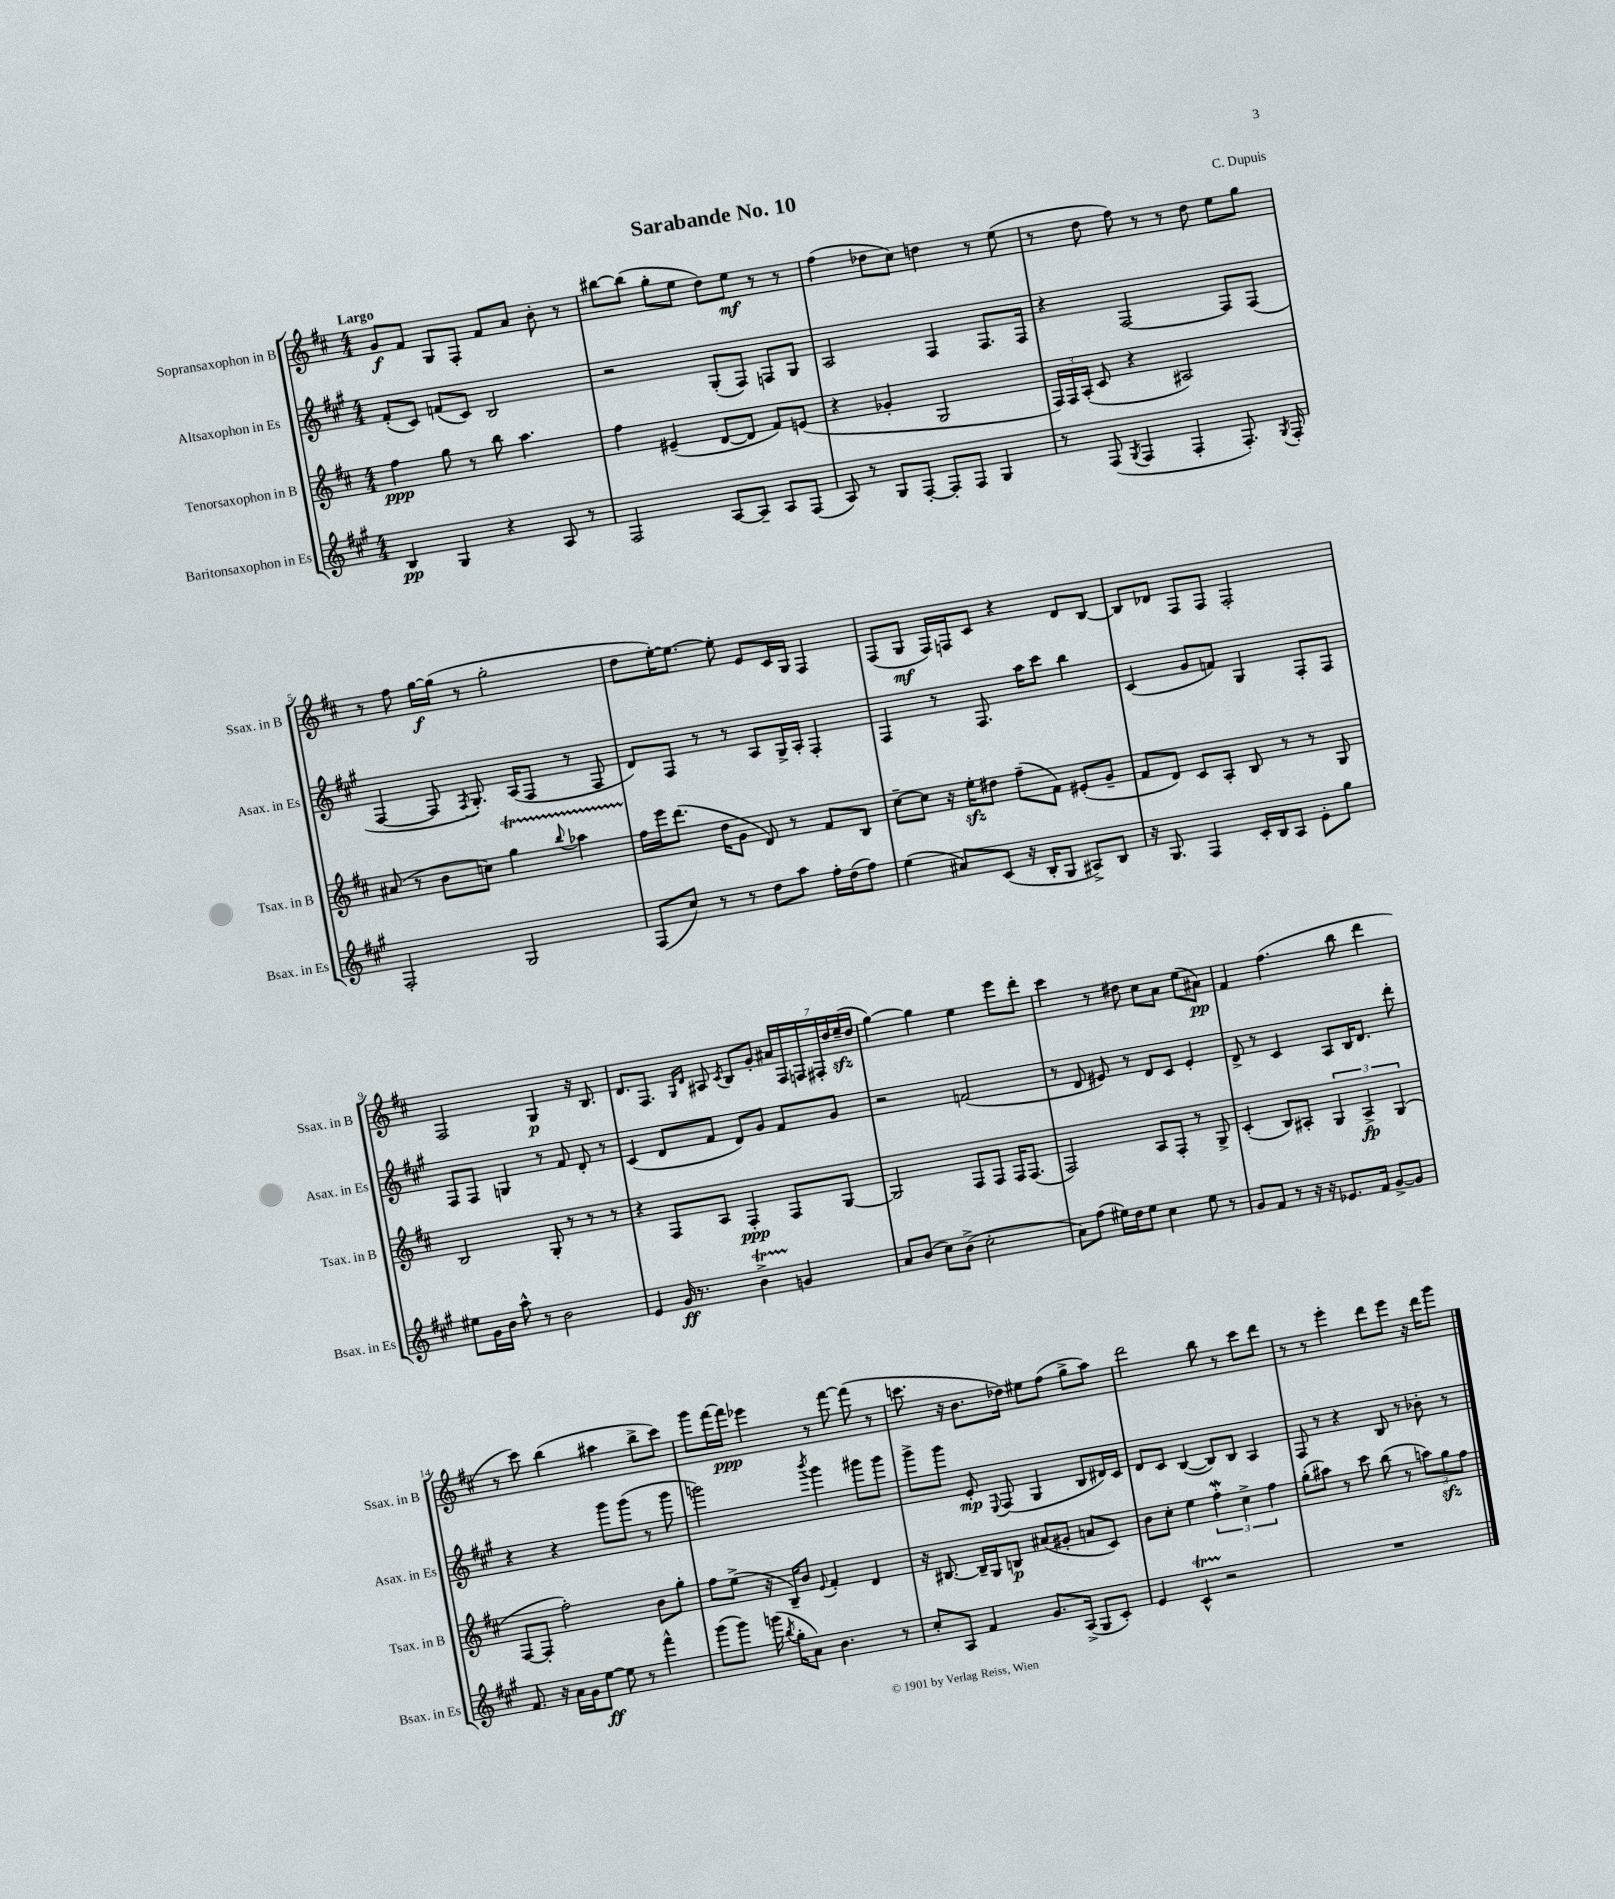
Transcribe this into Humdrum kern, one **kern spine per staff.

**kern	**dynam	**kern	**dynam	**kern	**dynam	**kern	**dynam
*part4	*part4	*part3	*part3	*part2	*part2	*part1	*part1
*staff4	*staff4	*staff3	*staff3	*staff2	*staff2	*staff1	*staff1
*I"Baritonsaxophon in Es	*	*I"Tenorsaxophon in B	*	*I"Altsaxophon in Es	*	*I"Sopransaxophon in B	*
*I'Bsax. in Es	*	*I'Tsax. in B	*	*I'Asax. in Es	*	*I'Ssax. in B	*
*clefG2	*	*clefG2	*	*clefG2	*	*clefG2	*
*k[f#c#g#]	*	*k[f#c#]	*	*k[f#c#g#]	*	*k[f#c#]	*
*M4/4	*	*M4/4	*	*M4/4	*	*M4/4	*
=1	=1	=1	=1	=1	=1	=1	=1
!	!	!	!	!	!	!LO:TX:a:B:t=Largo	!
4B/	pp	4ff#\	ppp	(8f#'/L	.	8g/L	f
.	.	.	.	8c#/J)	.	8f#/J	.
4G#/	.	8gg\	.	(8fn/L	.	8G/L	.
.	.	8r	.	8c#/J)	.	8F#'/J	.
4r	.	8bb\	.	2B/	.	8f#/L	.
.	.	4.aa\	.	.	.	8a/J	.
8A/	.	.	.	.	.	8b'\	.
8r	.	.	.	.	.	8r	.
=2	=2	=2	=2	=2	=2	=2	=2
2F#/	.	4ff#\	.	2r	.	[8bb#X\L	.
.	.	.	.	.	.	(8bb#\J]	.
.	.	(4e#X~/	.	.	.	8gg'\L	.
.	.	.	.	.	.	8ee\J	.
[8A/L	.	[8d/L	.	(8G#'/L	.	8dd\L)	.
8A~/J]	.	8d/J]	.	8F#/J)	.	8ee\J	mf
8A/L	.	8f#/L)	.	8Fn/L	.	8r	.
(8F#/J	.	(8en/J	.	8G#/J	.	8r	.
=3	=3	=3	=3	=3	=3	=3	=3
8A/)	.	4r	.	2A/	.	(4ff#\	.
8r	.	.	.	.	.	.	.
8G#/L	.	4g-X'/	.	.	.	8dd-X\L	.
[8F#'/J	.	.	.	.	.	8cc#\J)	.
8F#'/L]	.	2G/	.	4F#/	.	4ddn\	.
8F#/J	.	.	.	.	.	.	.
4G#/	.	.	.	8.F#/L	.	8r	.
.	.	.	.	.	.	(8ee\	.
.	.	.	.	16F#/Jk	.	.	.
=4	=4	=4	=4	=4	=4	=4	=4
8r	.	24F#/LL)	.	4r	.	8r	.
.	.	24F#/	.	.	.	.	.
.	.	(24A'/JJ	.	.	.	.	.
(8F#/	.	8c#/	.	.	.	8dd\	.
8qG#/	.	.	.	.	.	.	.
4F#/	.	4r	.	[2F#/	.	8ff#\)	.
.	.	.	.	.	.	8r	.
4F#'/	.	2A#X/)	.	.	.	8r	.
.	.	.	.	.	.	8dd\	.
8.F#'/)	.	.	.	8F#/L]	.	8ee\L	.
.	.	.	.	(8F#/J	.	8gg\J	.
8qG#/	.	.	.	.	.	.	.
16F#'/	.	.	.	.	.	.	.
!!LO:LB:g=z
=5	=5	=5	=5	=5	=5	=5	=5
2F#'/	.	(8a#X/	.	[4F#/	.	8r	.
.	.	8r	.	.	.	8ff#\	.
.	.	8b\L	.	8F#/]	.	[16gg\LL	f
.	.	.	.	.	.	(16gg\JJ]	.
.	.	.	.	8qF#/	.	.	.
.	.	8ccn\J)	.	8.G#'/)	.	8r	.
2G#/	.	4ggT\	.	.	.	2gg'\	.
.	.	.	.	(16A/KL	.	.	.
.	.	.	.	8F#/J	.	.	.
.	.	8qqbb/	.	.	.	.	.
.	.	4aa-XTTT\	.	8r	.	.	.
.	.	.	.	8F#/	.	.	.
=6	=6	=6	=6	=6	=6	=6	=6
(8F#/L	.	16ff#\LL	.	8d/L)	.	8dd\L	.
.	.	16eee\J	.	.	.	.	.
8cc#/J)	.	(8.ddd\J	.	8F#/J	.	[16ee'\K)	.
.	.	.	.	.	.	8.ee\J_	.
8r	.	.	.	8r	.	.	.
.	.	16dd\KL	.	.	.	.	.
8r	.	8g\J	.	8r	.	8ee'\]	.
8dd\L	.	8d/)	.	8A/L	.	8e/L	.
8aa\J	.	8r	.	16G#^/L	.	16c#/L	.
.	.	.	.	16A'/JJ	.	16G/JJ	.
16ff#'\LL	.	8f#/L	.	4F#'/	.	4F#/	.
(16dd\J	.	.	.	.	.	.	.
8ff#\J)	.	8B/J	.	.	.	.	.
=7	=7	=7	=7	=7	=7	=7	=7
(4ee\	.	[8cc#~\L	.	4F#/	.	(8F#/L	.
.	.	8cc#\J]	.	.	.	8G/J	mf
8a#X/L)	.	16r	.	8r	.	16F#/LL)	.
.	.	16eezz'\KL	.	.	.	16Fn/J	.
(8c#/J	.	8dd#X\J	.	8.F#/	.	8c#/J	.
16r	.	(8ff#~\L	.	.	.	4r	.
16B'/KL	.	.	.	16aa\KL	.	.	.
8G#/J	.	8f#\J)	.	8ccc#\J	.	.	.
8A#X^/L)	.	(8e#X'/L	.	4bb\	.	8d/L	.
8B/J	.	8g~/J	.	.	.	[8B/J	.
=8	=8	=8	=8	=8	=8	=8	=8
16r	.	8f#/L	.	(4c#/	.	8B/L]	.
8.G#/	.	.	.	.	.	.	.
.	.	8d/J)	.	.	.	8d-X/J	.
4F#/	.	8c#/L	.	8g#/L	.	8F#/L	.
.	.	8A'/J	.	8fn/J)	.	8F#/J	.
16c#'/LL	.	8B/	.	4G#/	.	2F#'/	.
16B/J	.	.	.	.	.	.	.
8A/J	.	8r	.	.	.	.	.
8e'\L	.	8r	.	8F#'/L	.	.	.
8gg#\J	.	8G/	.	8F#/J	.	.	.
!!LO:LB:g=z
=9	=9	=9	=9	=9	=9	=9	=9
8ee#X\L	.	2B/	.	8F#/L	.	2F#/	.
16g#\L	.	.	.	8F#/J	.	.	.
16b\JJ	.	.	.	.	.	.	.
8aa^^\	.	.	.	4Gn/	.	.	.
8r	.	.	.	.	.	.	.
2b\	.	8G'/	.	8r	.	4G/	p
.	.	8r	.	8f#/	.	.	.
.	.	8r	.	8d'/	.	16r	.
.	.	.	.	.	.	8.B/	.
.	.	8r	.	8r	.	.	.
=10	=10	=10	=10	=10	=10	=10	=10
4e/	.	4r	.	(4c#/	.	8.d/L	.
.	.	.	.	.	.	8.F#/J	.
16g#/	ff	8F#/L	.	8d/L	.	.	.
8.r	.	.	.	.	.	.	.
.	.	.	.	.	.	16qqG/LL	.
.	.	.	.	.	.	16qqd/JJ	.
.	.	8A/J	.	8f#/J	.	8A#X/	.
.	.	.	.	.	.	8qc#/	.
4bT^\	.	4F#'/	ppp	8d/L)	.	8B/L	.
.	.	.	.	8g#/J	.	8g'/J	.
4gn/	.	8F#/L	.	8f#/L	.	28a#X/LL	.
.	.	.	.	.	.	28F#/	.
.	.	.	.	.	.	28Fn/	.
.	.	.	.	.	.	28F#X'/	.
.	.	[8G/J	.	8g#/J	.	.	.
.	.	.	.	.	.	28dd/	.
.	.	.	.	.	.	(28eezz~/	.
.	.	.	.	.	.	28dd/JJ	.
=11	=11	=11	=11	=11	=11	=11	=11
8a/L	.	2G/]	.	2r	.	[4gg\)	.
(8b/J	.	.	.	.	.	.	.
8cc#\L)	.	.	.	.	.	4gg\]	.
(8b^\J	.	.	.	.	.	.	.
2cc#'\	.	8F#/L	.	(2fn/	.	4ee\	.
.	.	8F#/J	.	.	.	.	.
.	.	16F#/KL	.	.	.	8eee\L	.
.	.	(8.F#/J	.	.	.	.	.
.	.	.	.	.	.	8ddd'\J	.
=12	=12	=12	=12	=12	=12	=12	=12
8a\L)	.	2F#/)	.	8r	.	4ccc#\	.
(8ff#\J	.	.	.	8d/	.	.	.
16ee#X\LL)	.	.	.	8e#X/)	.	8r	.
16dd\J	.	.	.	.	.	.	.
8ee#\J	.	.	.	8r	.	8dd#X\	.
4cc#\	.	8A/L	.	8d/L	.	8cc#\L	.
.	.	8F#'/J	.	8c#/J	.	8a\J	.
8ee#\	.	8r	.	4e#'/	.	(8ee\L	.
8r	.	8G^/	.	.	.	8a#X\J)	pp
=13	=13	=13	=13	=13	=13	=13	=13
8g#/L	.	(4c#'/	.	8d^/	.	4f#/	.
8f#/J	.	.	.	8r	.	.	.
8r	.	8B/L)	.	4c#/	.	(4.ff#\	.
16r	.	8A#X'/J	.	.	.	.	.
16r	.	.	.	.	.	.	.
8.e-X/L	.	6G/	.	8A/L	.	.	.
.	.	.	.	16B/K	.	8bb\	.
.	.	6A#^/	fp	.	.	.	.
16f#/Jk	.	.	.	8.d/J	.	.	.
[8g#^/L	.	.	.	.	.	4ddd\	.
.	.	(6G/	.	.	.	.	.
8g#/J]	.	.	.	8ddd'\	.	.	.
!!LO:LB:g=z
=14	=14	=14	=14	=14	=14	=14	=14
8.f#/	.	[8F#/L	.	4r	.	8r	.
.	.	8F#'/J]	.	.	.	8ccc#\)	.
16r	.	.	.	.	.	.	.
16a\LL	.	2ff#'\)	.	4r	.	(4bb\	.
16g#\J	.	.	.	.	.	.	.
[8ee\J	ff	.	.	.	.	.	.
8ee\]	.	.	.	8ggg#\L	.	4aa#X\	.
8r	.	.	.	(8ggg#\J	.	.	.
4fff#^^\	.	8b\L	.	8r	.	8bb^\L	.
.	.	8gg'\J	.	8ggg#\	.	8ccc#\J)	.
=15	=15	=15	=15	=15	=15	=15	=15
(8ggg#\L	.	8ff#\L	.	2gggn\)	.	8ggg\L	.
8ggg#\J)	.	(8ee^\J	.	.	.	[16fff#\L	.
.	.	.	.	.	.	16fff#\JJ]	ppp
(16gggn\	.	16r	.	.	.	4eee-X\	.
8qbb/	.	.	.	.	.	.	.
16gg#'\KL	.	16B~/KL)	.	.	.	.	.
8a\J)	.	8b/J	.	.	.	.	.
.	.	8qqe/	.	8qbbb/	.	.	.
4.b\	.	4f#'/	.	4ggg\	.	8r	.
.	.	.	.	.	.	[8fff#\	.
.	.	4d/	.	8ggg#X\L	.	(8fff#\]	.
8r	.	.	.	8ggg#\J	.	8r	.
=16	=16	=16	=16	=16	=16	=16	=16
8cc#'/L	.	16r	.	8ggg#^\L	.	8.cccn\	.
.	.	[8.B#X/	.	.	.	.	.
8A/J	.	.	.	8ggg#\J	.	.	.
.	.	.	.	.	.	16r	.
4f#/	.	16B#~/LL]	.	8e'/	mp	8.b\L	.
.	.	16G/J	.	.	.	.	.
.	.	.	.	8qqE/	.	.	.
.	.	8Bn/J	p	(8F#/	.	.	.
.	.	.	.	.	.	16dd-X\Jk)	.
8.g#/L	.	(8a#X/L	.	4G#/	.	8ee#X\L	.
.	.	8g#X'/J	.	.	.	(8ff#\J	.
(16A^/Jk	.	.	.	.	.	.	.
8G#/L	.	8an/L	.	8B/L	.	8gg^\L	.
8c#'/J)	.	8c#/J)	.	16d#X/L)	.	8aa\J)	.
.	.	.	.	16c#/JJ	.	.	.
=17	=17	=17	=17	=17	=17	=17	=17
4e/	.	8b\L	.	8d/L	.	2ddd\	.
.	.	8cc#'\J	.	8c#/J	.	.	.
4c#t^^/	.	4ee\	.	([4B/	.	.	.
2r	.	6ff#W'\	.	8B/L])	.	8bb\	.
.	.	.	.	8B/J	.	8r	.
.	.	6cc#^\	.	.	.	.	.
.	.	.	.	4A/	.	8ccc#\L	.
.	.	6ff#\	.	.	.	.	.
.	.	.	.	.	.	8ddd\J	.
=18	=18	=18	=18	=18	=18	=18	=18
1r	.	(8gg'\L	.	8F#/	.	8r	.
.	.	8aa#X\J)	.	8r	.	8r	.
.	.	8r	.	4r	.	4eee'\	.
.	.	8ccc#\	.	.	.	.	.
.	.	(8bb\	.	8B/	.	8ddd\L	.
.	.	8r	.	8r	.	8eee\J	.
.	.	12aan\L)	.	8b-X'\	.	16r	.
.	.	.	.	.	.	16ddd\KL	.
.	.	12ggzz\	.	.	.	.	.
.	.	.	.	8r	.	8ggg\J	.
.	.	12ff#\J	.	.	.	.	.
==	==	==	==	==	==	==	==
*-	*-	*-	*-	*-	*-	*-	*-
